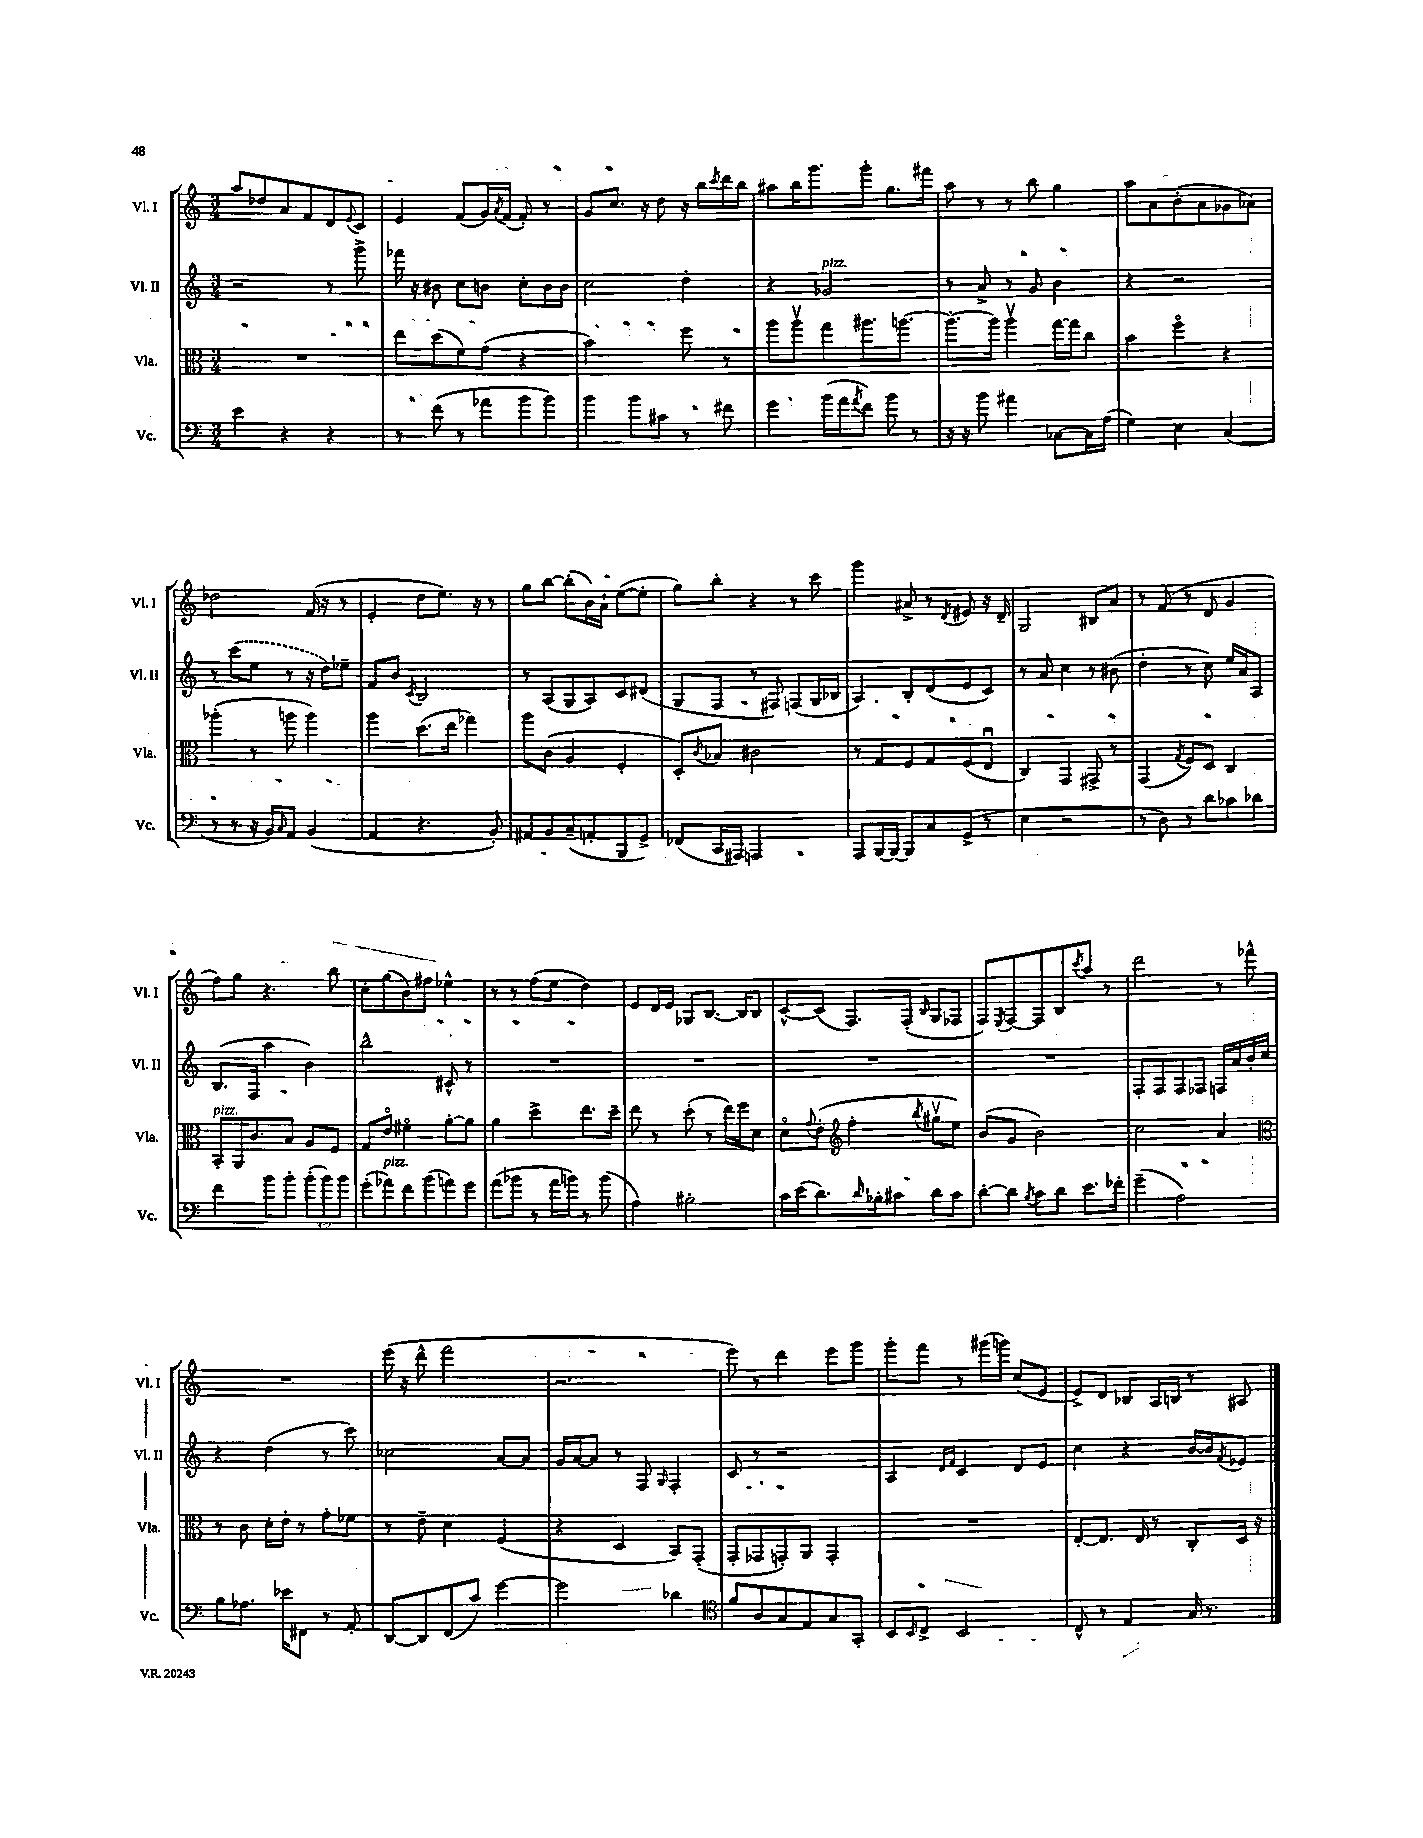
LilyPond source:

<<
\new StaffGroup <<
\new Staff = "s0" \with { instrumentName = "Vl. I" shortInstrumentName = "Vl. I" } {
    \clef treble \key c \major \numericTimeSignature \time 3/4
    a''8 des''8 a'8 f'8 d'8 \appoggiatura { e'8 } c'8 |
    e'4 f'8( g'16) \acciaccatura { a'8 } f'16( f'8-.) r8 |
    g'8 c''8. r16 d''8 r16 b''16 \acciaccatura { c'''8 } d'''16 b''16 |
    ais''8 b''16 g'''8. g'''8-. g''8. fis'''16 |
    a''8 r8 r8 b''8 g''4 |
    a''8 a'8 b'8-.( a'8 ges'8 aes'8) |
    des''2 f'16( r16 r8 |
    e'4-. d''8 e''8.) r16 r8 |
    g''8 b''8~ b''8-.( b'16) a'16-! e''8~( e''8-. |
    g''8) b''8-. r4 r8 c'''8 |
    g'''4 ais'8-> r8 \acciaccatura { d'8 } eis'8 r16 d'16-- |
    g2 bis8 a'8 |
    r8 f'8( r8 d'8 g'4 |
    f''8) g''8 r4. b''8 |
    c''8-. g''8( b'8) fis''8 ees''4-^ |
    r8 r8 f''8( e''8 d''4) |
    e'8 d'16 e'16 ges8 b8.~ b16 b8 |
    c'8~-^ c'8( f8.) f16-.( \grace { b16 } g8 fes8 |
    f8) \acciaccatura { e8 } f8~ f8 b8 \acciaccatura { c'''8 } a''8 r8 |
    d'''2 r8 fes'''8-^ |
    R2. |
    e'''16( r16 d'''8-^ f'''2 |
    r2. |
    e'''8) r8 d'''4 e'''8 g'''8 |
    g'''8-. f'''8 r8 gis'''16( g'''16) c''8( e'8 |
    e'8->) d'8 bes8 a16 b16 r8 ais8 \bar "|." |
}
\new Staff = "s1" \with { instrumentName = "Vl. II" shortInstrumentName = "Vl. II" } {
    \clef treble \key c \major \numericTimeSignature \time 3/4
    r2 r8 g'''8-> |
    fes'''16 r16 bis'8 c''8 b'8 c''8-. b'16 b'16 |
    c''2 d''4-. |
    r4 ges'2^\markup { \italic "pizz." } |
    r8 a'8-> r8 g'8 b'4 |
    r4 r2 |
    r8 \once \slurDashed c'''8( e''8 r8 r16 d''16) ees''8-- |
    f'8 b'8 \acciaccatura { c'8 } b2 |
    r8 a8( g8 a8) c'8 dis'8( |
    g8 f8 r8 fis8) f8( g16 bes16 |
    a4) b8-. d'8( e'8 c'8) |
    r8 a'8 c''4 r8 bis'8( |
    d''4-. r8 c''8) e''16 a'16 a8 |
    b8.( f16 a''4 b'4) |
    b''2-^ cis'8-^ r8 |
    R2. |
    R2. |
    R2. |
    R2. |
    f8-. f8 f8 fes8 f16 a'16 b'16-. c''16 |
    r4 d''4( r8 c'''8) |
    ces''2 a'8~ a'8 |
    g'16 a'16~ a'8 r8 f8 \grace { g16 } f4-. |
    c'8 r8 r2 |
    a4 \grace { d'16 f'16 } c'4 d'8 e'8 |
    c''4 r4 b'16~ b'16 \acciaccatura { f'8 } ees'8 \bar "|." |
}
\new Staff = "s2" \with { instrumentName = "Vla." shortInstrumentName = "Vla." } {
    \clef alto \key c \major \numericTimeSignature \time 3/4
    R2. |
    e''8 d''8( f'8) g'8( r4 |
    b'2) f''8 r8 |
    a''8 a''8\upbow g''8 ais''8. a''8.~ |
    a''8.~-. a''16 a''4\upbow g''16~ g''16 c''8 |
    b'4 f''4\flageolet r4 |
    aes''4-.( r8 a''8 a''4) |
    a''4 d''8.( e''16 ges''4) |
    a''8 c'8( a4 f4-. |
    d8-.) \acciaccatura { c'8 } bes8 cis'2 |
    r8 g8 f8 g8 f8( e8\downbow |
    c4) g,4 gis,8-> r8 |
    g,4( \acciaccatura { g8 } f8) d8 c4 |
    b,8-.^\markup { \italic "pizz." } a,16 c'8. b8 a8 f8 |
    g8 e'8\flageolet fis'4\flageolet a'8~-. a'8 |
    a'4 d''4-> e''8. d''16-- |
    e''8 r8 d''8-.( r8 e''16) f''16 d'8 |
    d'8\flageolet \appoggiatura { g'8 } e'8-.( \clef treble f''4-. \acciaccatura { b''8 } gis''8\upbow e''8) |
    b'8( g'8 b'2) |
    c''2 a'4 |
    \clef alto r8 c'8 d'16-. e'16-. r8 g'8-. fes'8 |
    r8 e'8-- d'4 f4( |
    r4 d4 b,8) g,8-.( |
    g,8-. ges,8 g,8-.) a,8 g,4-. |
    R2. |
    e8~-. e8. e16 r8 c8-. d16 r16 \bar "|." |
}
\new Staff = "s3" \with { instrumentName = "Vc." shortInstrumentName = "Vc." } {
    \clef bass \key c \major \numericTimeSignature \time 3/4 \override Staff.TupletNumber.text = #tuplet-number::calc-fraction-text
    e'4 r4 r4 |
    r8 f'8( r8 aes'8 b'8 b'8) |
    b'4 b'8 cis'8 r8 fis'8 |
    g'4 b'16( a'16 \acciaccatura { a'8 } f'8) b'8 r8 |
    r16 r16 b'8 ais'4 ces8~ ces16 a16( |
    g4) e4 c4( |
    r8 r8 r16 b,16) \grace { c16 } a,8 b,4( |
    a,4 r4. b,8-.) |
    ais,8 b,8 c8--( a,8-. b,,8 g,8->) |
    fes,8( c,16 ais,,16) a,,2 |
    a,,8 b,,16~ b,,16~ b,,8 c8 g,8->( r8 |
    e4 r2 |
    r8 d8) r8 d'8 ces'8 des'8 |
    f'4 b'8 b'8-. \tuplet 3/2 { b'8-.( b'8) b'8 } |
    g'8-.( aes'8^\markup { \italic "pizz." }) f'8 b'8( a'8) g'8 |
    a'8( bes'8 r8 a'16 b'16) r8 b'8( |
    a4) bis2-. |
    c'16 e'16( d'8.) \grace { d'16 } bes16-. cis'8 d'8 cis'8 |
    d'8~-. d'8 \acciaccatura { b8 } c'8 d'8 e'8. fes'16-. |
    g'4--( a2) |
    b8 aes8. ees'16 fis,8 r8 a,8-. |
    d,8~ d,8 f,8( c'8) g'4~ |
    g'2 des'4 |
    \clef tenor f'8 a8 g8 e8 g8 g,8-. |
    b,8 \grace { b,16 } c8-> b,2 |
    c8-^ r8 e4 g16 r8. \bar "|." |
}
>>
>>
\layout { \context { \Score \remove "Bar_number_engraver" } }
